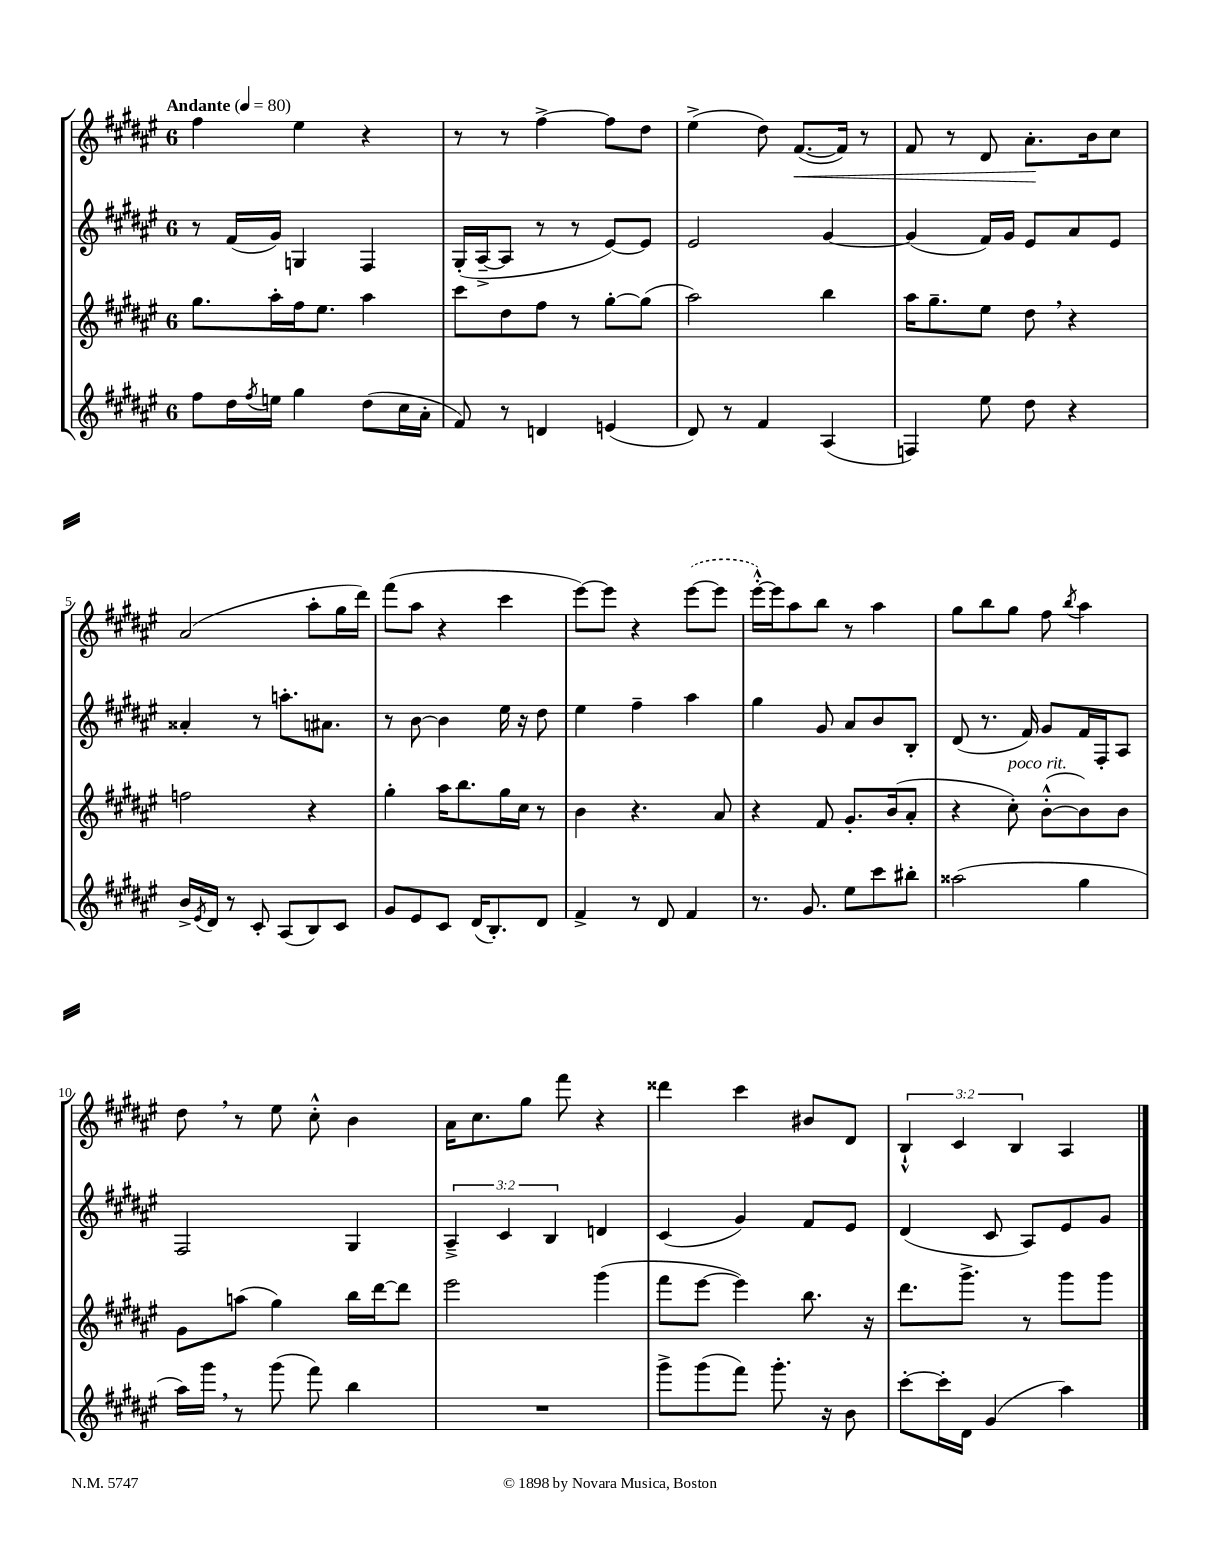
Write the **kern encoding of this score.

**kern	**kern	**kern	**kern	**dynam
*part4	*part3	*part2	*part1	*part1
*staff4	*staff3	*staff2	*staff1	*staff1
*clefG2	*clefG2	*clefG2	*clefG2	*
*k[f#c#g#d#a#e#]	*k[f#c#g#d#a#e#]	*k[f#c#g#d#a#e#]	*k[f#c#g#d#a#e#]	*
*M6/8	*M6/8	*M6/8	*M6/8	*
*MM80	*MM80	*MM80	*MM80	*
=1	=1	=1	=1	=1
!	!	!	!LO:TX:a:B:t=Andante	!
8ff#\L	8.gg#\L	8r	4ff#\	.
16dd#\L	.	(16f#/LL	.	.
8qff#/	.	.	.	.
16een\JJ	16aa#'\L	16g#/JJ)	.	.
4gg#\	16ff#\J	4Gn/	4ee#\	.
.	8.ee#\J	.	.	.
(8dd#\L	4aa#\	4F#/	4r	.
16cc#\L	.	.	.	.
16a#'\JJ	.	.	.	.
=2	=2	=2	=2	=2
8f#/)	8ccc#\L	(16G#'/LL	8r	.
.	.	[16A#~^/J	.	.
8r	8dd#\	8A#/J]	8r	.
4dn/	8ff#\J	8r	[4ff#^\	.
.	8r	8r	.	.
(4en/	[8gg#'\L	[8e#/L)	8ff#\L]	.
.	(8gg#\J]	8e#/J]	8dd#\J	.
=3	=3	=3	=3	=3
8d#/)	2aa#\)	2e#/	(4ee#^\	.
8r	.	.	.	.
4f#/	.	.	8dd#\)	.
!	!	!	!	!LO:HP:b
.	.	.	([8.f#/L	<
(4A#/	4bb\	[4g#/	.	.
.	.	.	16f#/Jk])	.
.	.	.	8r	.
=4	=4	=4	=4	=4
4Fn/)	16aa#\KL	(4g#/]	8f#/	.
.	8.gg#~\	.	.	.
.	.	.	8r	.
8ee#\	8ee#\J	16f#/LL)	8d#/	.
.	.	16g#/JJ	.	.
8dd#\	8dd#,\	8e#/L	8.a#'\L	.
4r	4r	8a#/	.	.
.	.	.	16b\k	[
.	.	8e#/J	8cc#\J	.
!!LO:LB:g=z
=5	=5	=5	=5	=5
16b^/LL	2ffn\	4a##X'/	(2a#/	.
8qe#/	.	.	.	.
16d#/JJ	.	.	.	.
8r	.	.	.	.
8c#'/	.	8r	.	.
(8A#/L	.	8.aan'\L	.	.
8B/)	4r	.	8aa#'\L	.
.	.	8.a#X\J	.	.
8c#/J	.	.	16gg#\L	.
.	.	.	16ddd#\JJ)	.
=6	=6	=6	=6	=6
8g#/L	4gg#'\	8r	(8fff#\L	.
8e#/	.	[8b\	8aa#\J	.
8c#/J	16aa#\KL	4b\]	4r	.
.	8.bb\	.	.	.
(16d#/KL	.	.	.	.
8.B'/)	.	.	.	.
.	16gg#\L	16ee#\	4ccc#\	.
.	16cc#\JJ	16r	.	.
8d#/J	8r	8dd#\	.	.
=7	=7	=7	=7	=7
4f#^/	4b\	4ee#\	[8eee#\L)	.
.	.	.	8eee#\J]	.
8r	4.r	4ff#~\	4r	.
8d#/	.	.	.	.
4f#/	.	4aa#\	([8eee#\L	.
.	8a#/	.	8eee#\J]	.
=8	=8	=8	=8	=8
8.r	4r	4gg#\	[16eee#'^^\LL)	.
.	.	.	16eee#\J]	.
.	.	.	8aa#\	.
8.g#/	.	.	.	.
.	8f#/	8g#/	8bb\J	.
8ee#\L	8.g#'/L	8a#/L	8r	.
8ccc#\	.	8b/	4aa#\	.
.	(16b/k	.	.	.
8bb#X'\J	8a#'/J	8B'/J	.	.
=9	=9	=9	=9	=9
(2aa##X\	4r	(8d#/	8gg#\L	.
.	.	8.r	8bb\	.
!	!LO:TX:a:i:t=poco rit.	!	!	!
.	8cc#'\)	.	8gg#\J	.
.	.	16f#/)	.	.
.	([8b'^^\L	8g#/L	8ff#\	.
.	.	.	8qbb/	.
4gg#\	8b\])	16f#/L	4aa#\	.
.	.	16F#'/J	.	.
.	8b\J	8A#/J	.	.
!!LO:LB:g=z
=10	=10	=10	=10	=10
16aa#\LL)	8g#\L	2F#/	8dd#,\	.
16ggg#,\JJ	.	.	.	.
8r	(8aan\J	.	8r	.
(8ggg#\	4gg#\)	.	8ee#\	.
8fff#\)	.	.	8cc#'^^\	.
4bb\	16bb\LL	4G#/	4b\	.
.	[16ddd#\J	.	.	.
.	8ddd#\J]	.	.	.
=11	=11	=11	=11	=11
2.r	2eee#\	6A#~^/	16a#\KL	.
.	.	.	8.cc#\	.
.	.	6c#/	.	.
.	.	.	8gg#\J	.
.	.	6B/	.	.
.	.	.	8fff#\	.
.	(4ggg#\	4dn/	4r	.
=12	=12	=12	=12	=12
8ggg#^\L	8fff#\L	(4c#/	4ddd##X\	.
(8ggg#\	[8eee#\J	.	.	.
8fff#\J)	4eee#\])	4g#/)	4ccc#\	.
8.ggg#'\	.	.	.	.
.	8.bb\	8f#/L	8b#X/L	.
16r	.	.	.	.
8b\	.	8e#/J	8d#/J	.
.	16r	.	.	.
=13	=13	=13	=13	=13
[8ccc#'\L	8.ddd#\L	(4d#/	6B`^^/	.
16ccc#'\L]	.	.	.	.
.	.	.	6c#/	.
16d#\JJ	8.ggg#^\J	.	.	.
(4g#/	.	8c#/	.	.
.	.	.	6B/	.
.	8r	8A#/L)	.	.
4aa#\)	8ggg#\L	8e#/	4A#/	.
.	8ggg#\J	8g#/J	.	.
==	==	==	==	==
*-	*-	*-	*-	*-
